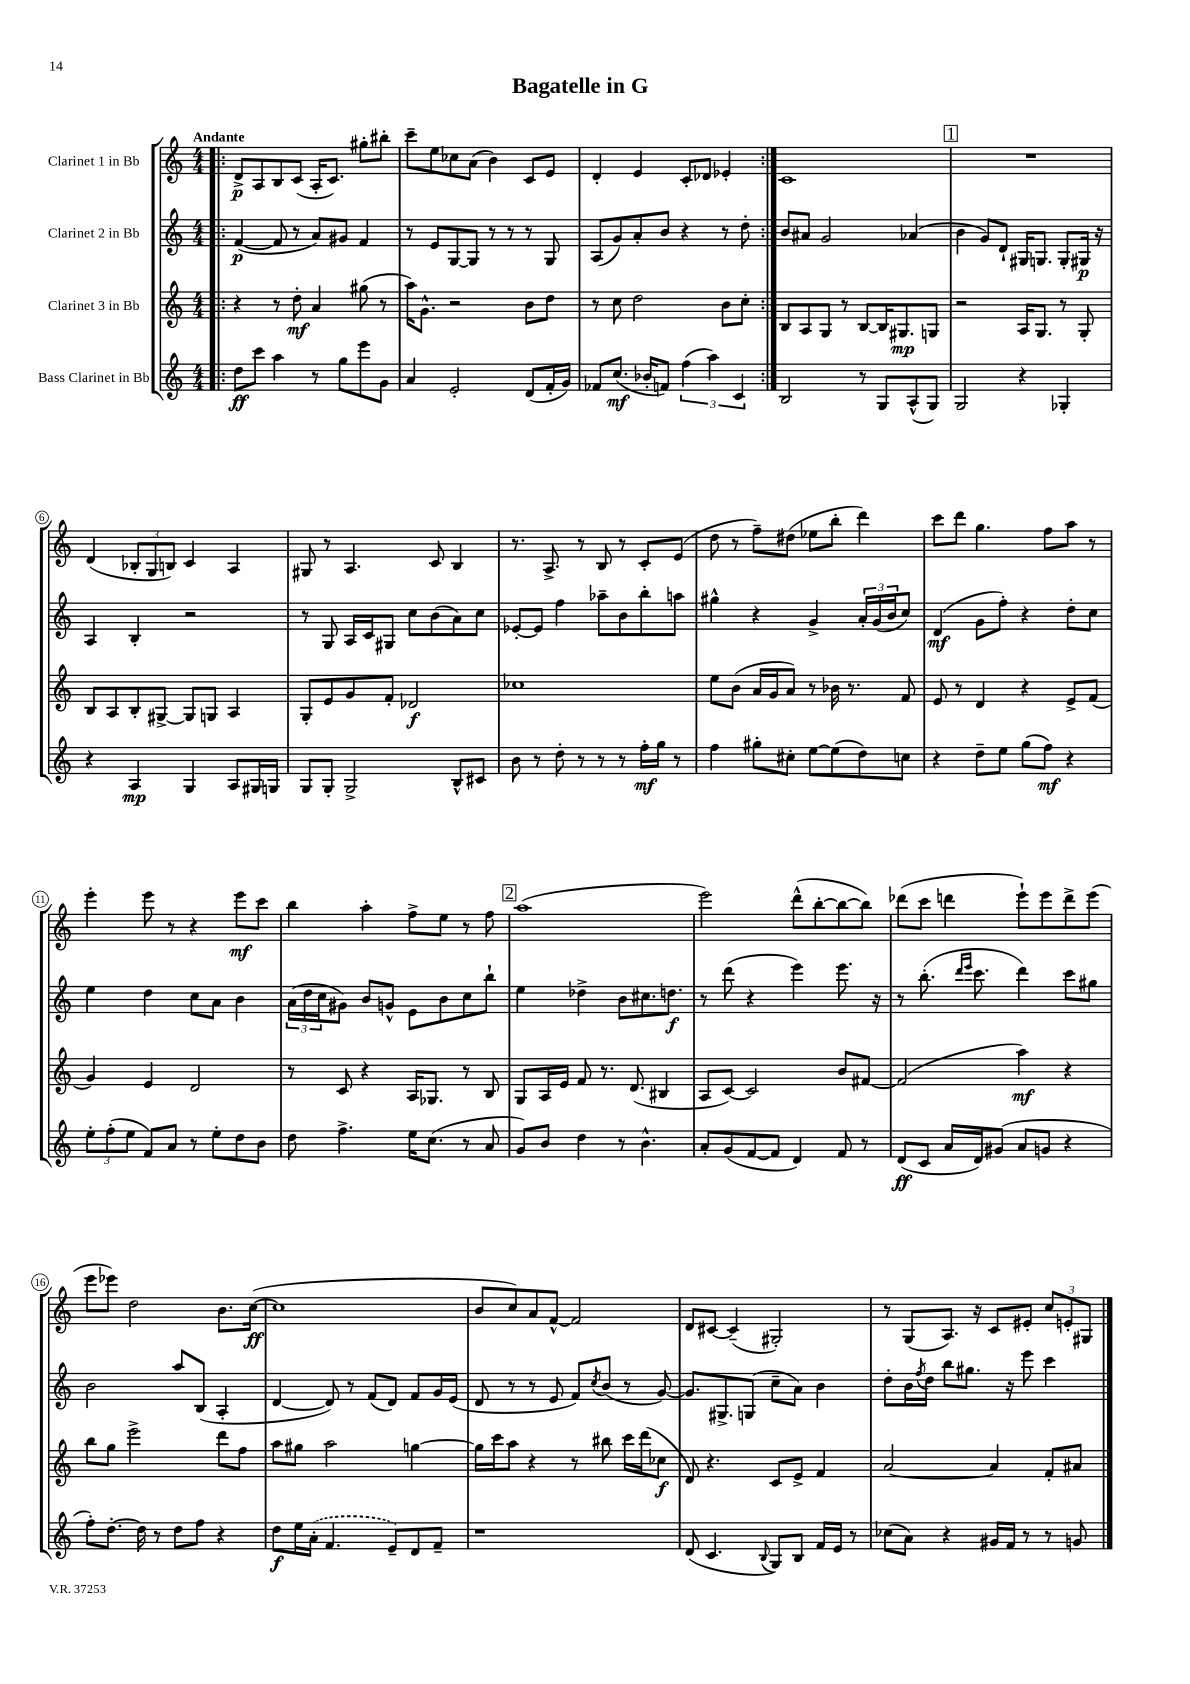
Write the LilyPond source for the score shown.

\header { title = "Bagatelle in G" }
<<
\new StaffGroup <<
\new Staff = "s0" \with { instrumentName = "Clarinet 1 in Bb" } {
    \clef treble \key c \major \numericTimeSignature \time 4/4 \tempo "Andante"
    \repeat volta 2 { \bar ".|:" d'8->\p a8 b8 c'8( a16-. c'8.) gis''8-. bis''8-. |
    c'''8-- e''8 ces''8 a'8( b'4) c'8 e'8 |
    d'4-. e'4 c'8-. des'8 ees'4-. | }
    c'1 |
    \mark \markup { \box "1" } R1 |
    d'4( \tuplet 3/2 { bes8-. g8 b8) } c'4 a4 |
    gis8 r8 a4. c'8 b4 |
    r8. a8.-> r8 b8 r8 c'8-. e'8( |
    d''8 r8 f''8--) dis''8( ees''8 b''8-. d'''4) |
    c'''8 d'''8 g''4. f''8 a''8 r8 |
    e'''4-. e'''8 r8 r4 e'''8\mf c'''8 |
    b''4 a''4-. f''8-> e''8 r8 f''8 |
    \mark \markup { \box "2" } a''1( |
    e'''2) d'''8-^( b''8~-. b''8~ b''8) |
    des'''8( c'''8 d'''4 e'''8-!) e'''8 d'''8-> e'''8( |
    e'''8 ees'''8) d''2 b'8. c''16~\ff( |
    c''1 |
    b'8 c''8) a'8 f'8~-^ f'2 |
    d'8 cis'8~ cis'4--( gis2-.) |
    r8 g8( a8.) r16 c'8 eis'8-. \tuplet 3/2 { c''8 e'8-. gis8 } \bar "|." |
}
\new Staff = "s1" \with { instrumentName = "Clarinet 2 in Bb" } {
    \clef treble \key c \major \numericTimeSignature \time 4/4
    \repeat volta 2 { \bar ".|:" f'4~\p( f'8 r8 a'8) gis'8 f'4 |
    r8 e'8 g8~ g8 r8 r8 r8 g8 |
    a8( g'8) a'8-. b'8 r4 r8 d''8-. | }
    b'8 ais'8 g'2 aes'4( |
    \mark \markup { \box "1" } b'4 g'8) d'8-! gis16 g8. g8-. gis16\p r16 |
    a4 b4-. r2 |
    r8 g8 a16 c'16 gis8 c''8 b'8( a'8) c''8 |
    ees'8~-. ees'8 f''4 aes''8-- b'8 b''8-. a''8 |
    gis''4-^ r4 g'4-> \tuplet 3/2 { a'16-. g'16( b'16 } c''8) |
    d'4\mf( g'8 f''8-.) r4 d''8-. c''8 |
    e''4 d''4 c''8 a'8 b'4 |
    \tuplet 3/2 { a'16( d''16 c''16 } gis'8) b'8 g'8-^ e'8 b'8 c''8 b''8-! |
    \mark \markup { \box "2" } e''4 des''4-> b'8 cis''8. d''8.\f |
    r8 d'''8( r4 e'''4) e'''8. r16 |
    r8 b''8.-.( \grace { d'''16 e'''16 } c'''8. d'''4) c'''8 gis''8 |
    b'2 a''8 b8( a4-. |
    d'4~ d'8) r8 f'8( d'8) f'8 g'16 e'16( |
    d'8 r8 r8 e'8 f'8) \acciaccatura { c''8 } b'8( r8 g'8~) |
    g'8. gis8.-> g8( c''8-- a'8) b'4 |
    d''8-. b'16 \acciaccatura { f''8 } d''16 b''8 gis''8. r16 e'''8 c'''4 \bar "|." |
}
\new Staff = "s2" \with { instrumentName = "Clarinet 3 in Bb" } {
    \clef treble \key c \major \numericTimeSignature \time 4/4
    \repeat volta 2 { \bar ".|:" r4 r8 d''8-.\mf a'4 gis''8( r8 |
    a''16) g'8.-^ r2 b'8 d''8 |
    r8 c''8 d''2 b'8 c''8-. | }
    b8 a8 g8 r8 b8~ b16 gis8.\mp g8 |
    \mark \markup { \box "1" } r2 a16 g8. r8 g8-. |
    b8 a8 b8-. gis8~-> gis8 g8 a4 |
    g8-. e'8 g'8 f'8-. des'2\f |
    ces''1 |
    e''8 b'8( a'16 g'16 a'8) r8 bes'16 r8. f'8 |
    e'8 r8 d'4 r4 e'8-> f'8( |
    g'4) e'4 d'2 |
    r8 c'8 r4 a16 ges8. r8 b8 |
    \mark \markup { \box "2" } g8 a16 e'16 f'8 r8. d'8.( bis4 |
    a8 c'8~) c'2 b'8 fis'8~ |
    fis'2( a''4\mf) r4 |
    b''8 g''8 e'''2-> d'''8 f''8 |
    a''8 gis''8 a''2 g''4~ |
    g''16 c'''16 a''8 r4 r8 bis''8 c'''16 d'''16( ces''8\f |
    d'8) r4. c'8 e'8-> f'4 |
    a'2~ a'4 f'8-. ais'8 \bar "|." |
}
\new Staff = "s3" \with { instrumentName = "Bass Clarinet in Bb" } {
    \clef treble \key c \major \numericTimeSignature \time 4/4
    \repeat volta 2 { \bar ".|:" d''8\ff c'''8 a''4 r8 g''8 e'''8 g'8 |
    a'4 e'2-. d'8( f'16-. g'16) |
    fes'8 c''8.\mf( bes'16-. f'8) \tuplet 3/2 { f''4( a''4) c'4 } | }
    b2 r8 g8 a8-^( g8) |
    \mark \markup { \box "1" } g2 r4 ges4-. |
    r4 a4\mp g4 a8 gis16 g16 |
    g8 g8-. g2-> b8-^ cis'8 |
    b'8 r8 d''8-. r8 r8 r8 f''16-.\mf g''16 r8 |
    f''4 gis''8-. cis''8-. e''8~ e''8( d''8) c''8 |
    r4 d''8-- e''8 g''8( f''8\mf) r4 |
    \tuplet 3/2 { e''8-. f''8-.( e''8 } f'8) a'8 r8 e''8-. d''8 b'8 |
    d''8 f''4.-> e''16 c''8.( r8 a'8 |
    \mark \markup { \box "2" } g'8) b'8 d''4 r8 b'4.-^ |
    a'8-. g'8( f'8~ f'8 d'4) f'8 r8 |
    d'8\ff( c'8 a'16 d'16) gis'8( a'8 g'8 r4 |
    f''8-.) d''8.~-. d''16 r8 d''8 f''8 r4 |
    d''8\f e''16 \once \slurDashed a'16-.( f'4. e'8--) d'8 f'8-- |
    r1 |
    d'8( c'4. \appoggiatura { b8 } g8) b8 f'16 e'16 r8 |
    ces''8( a'8) r4 gis'16 f'16 r8 r8 g'8 \bar "|." |
}
>>
>>
\layout { \context { \Score \override BarNumber.stencil = #(make-stencil-circler 0.1 0.3 ly:text-interface::print) } }
